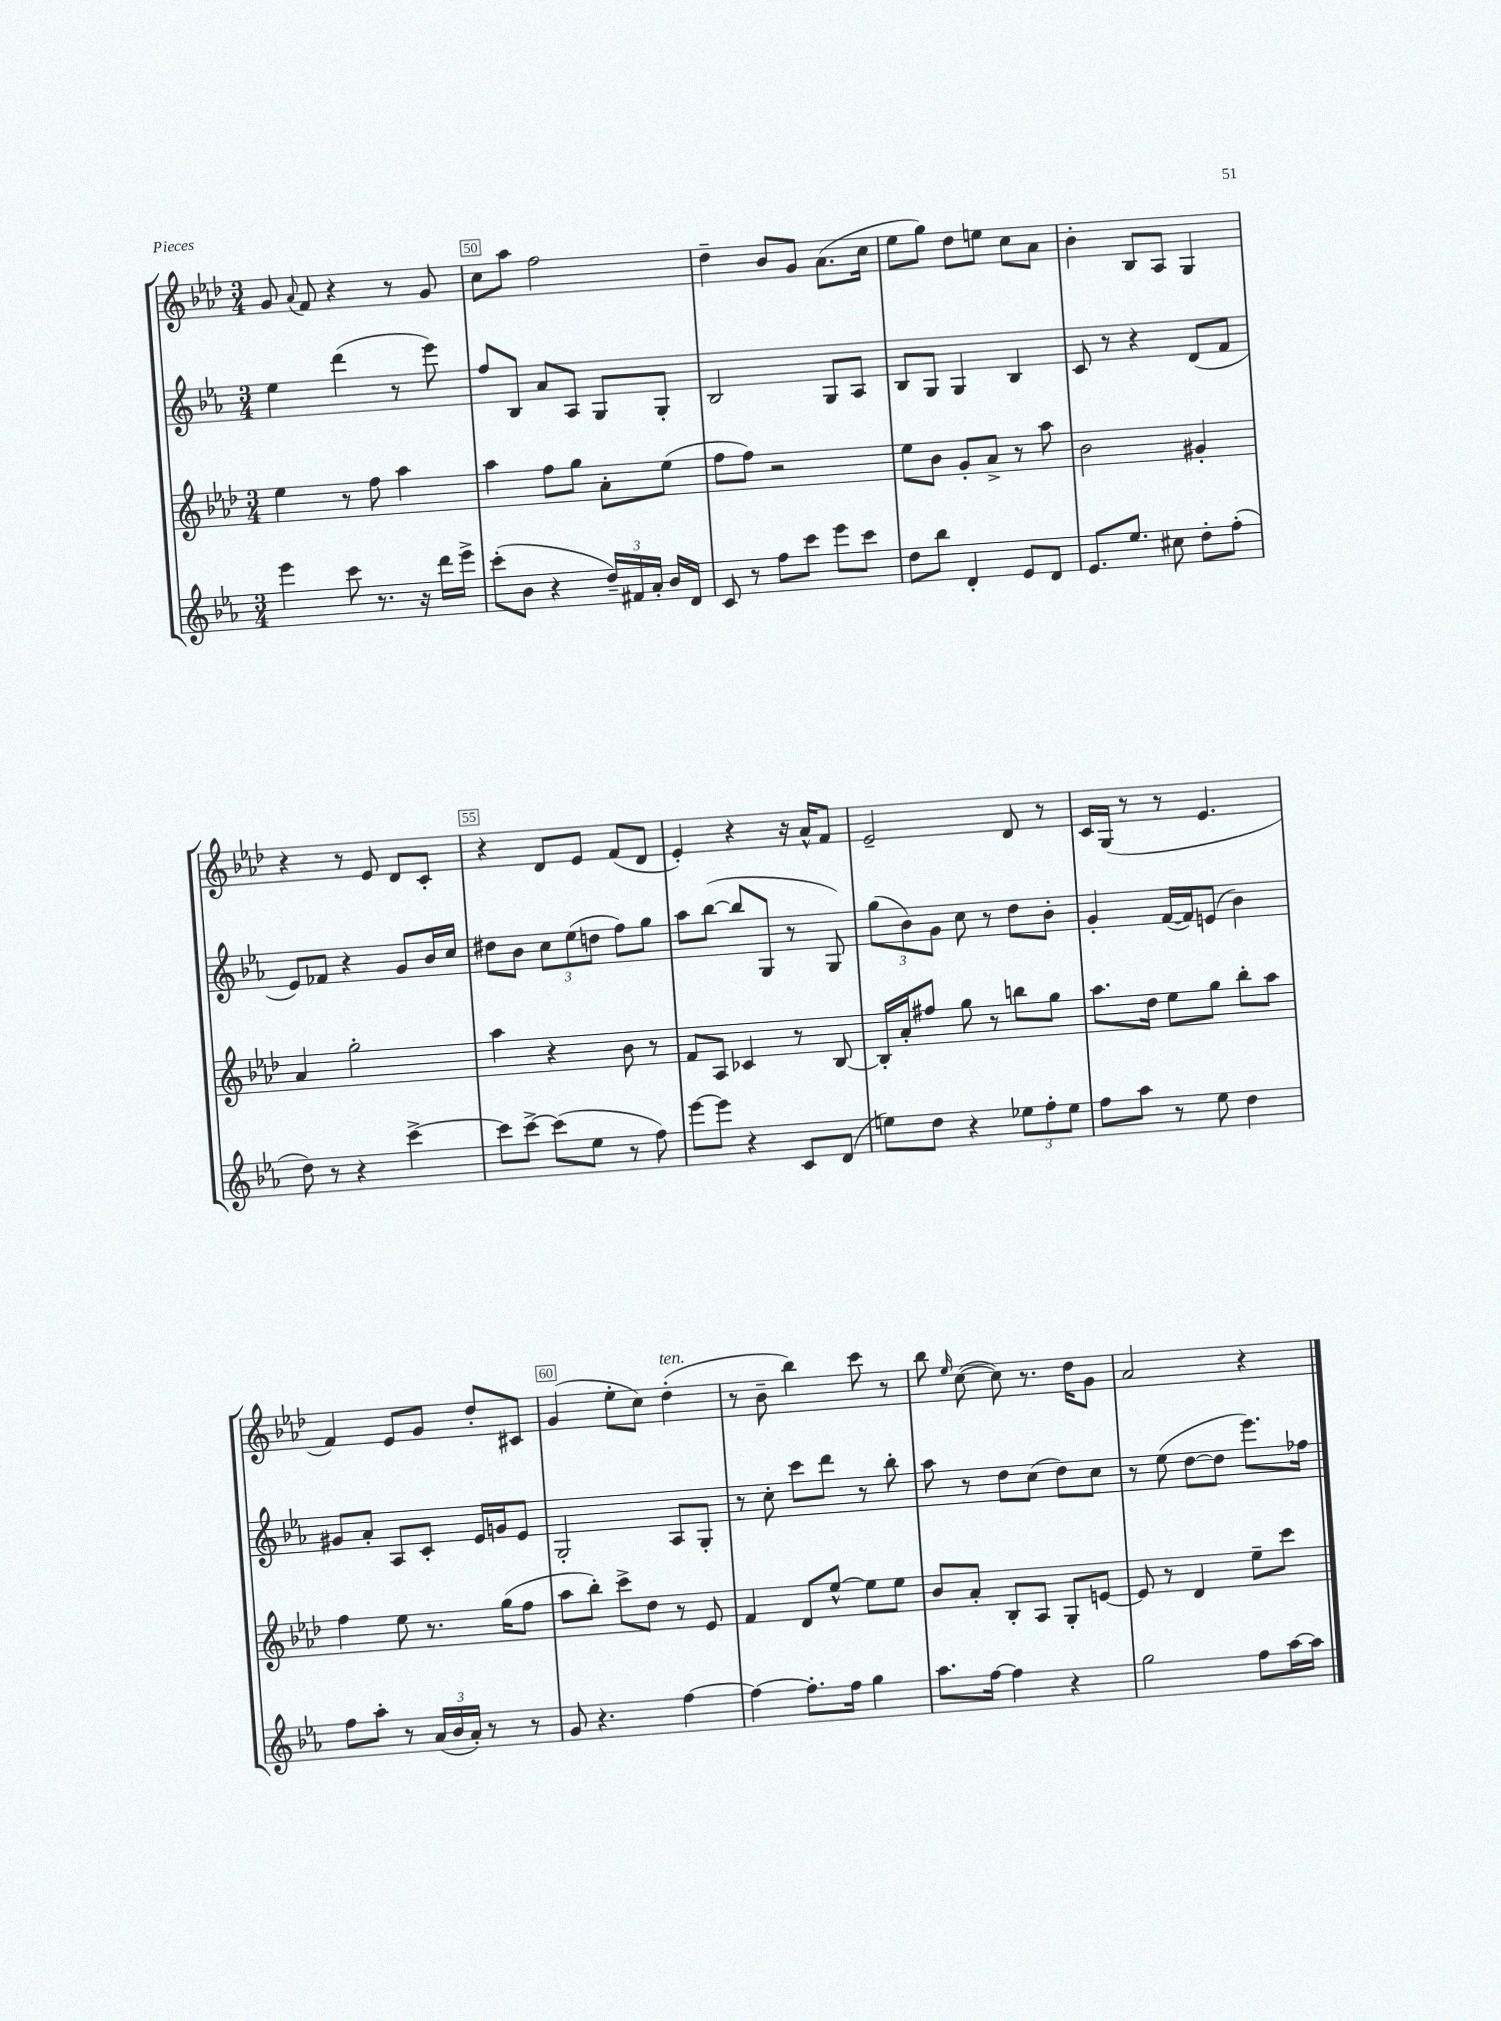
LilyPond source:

<<
\new StaffGroup <<
\new Staff = "s0" {
    \clef treble \key aes \major \numericTimeSignature \time 3/4
    \autoBeamOff g'8 \appoggiatura { aes'8 } f'8 r4 r8 g'8 |
    c''8[ aes''8] f''2 |
    des''4-- bes'8[ g'8] aes'8.[( c''16] |
    ees''8[ g''8]) des''8[ e''8] c''8[ aes'8] |
    bes'4-. bes8[ aes8] g4 |
    r4 r8 ees'8 des'8[ c'8]-. |
    r4 des'8[ ees'8] f'8[( des'8] |
    ees'4-.) r4 r16 aes'16[-^ f'8] |
    ees'2-- des'8 r8 |
    c'16[ g16]( r8 r8 ees'4. |
    f'4) ees'8[ g'8] des''8[-. cis'8] |
    g'4( ees''8[-. c''8]) des''4-.^\markup { \italic "ten." }( |
    r8 bes'8-- bes''4) c'''8 r8 |
    bes''8 \grace { ees''16 } c''8~( c''8) r8. des''16[ g'8] |
    aes'2 r4 \bar "|." |
}
\new Staff = "s1" {
    \clef treble \key ees \major \numericTimeSignature \time 3/4
    \autoBeamOff ees''4 d'''4( r8 ees'''8) |
    f''8[ bes8] aes'8[ aes8] g8[ g8]-. |
    bes2 g8[ aes8] |
    bes8[ g8] g4 bes4 |
    c'8 r8 r4 d'8[( f'8] |
    ees'8[) fes'8] r4 g'8[ bes'16 c''16] |
    dis''8[ bes'8] \tuplet 3/2 { c''8[ ees''8( d''8] } f''8[) g''8] |
    aes''8[ bes''8]~( bes''8[ g8] r8 g8) |
    \tuplet 3/2 { g''8[( bes'8) g'8] } c''8 r8 d''8[ bes'8]-. |
    g'4-. f'16[~( f'16) e'8]( bes'4) |
    gis'8[ aes'8]-. aes8[ c'8]-. ees'16[ g'16 ees'8] |
    g2-. aes8[ g8]-. |
    r8 c''8-. c'''8[ d'''8] r8 bes''8-. |
    aes''8 r8 d''8[ c''8]( d''8[) c''8] |
    r8 ees''8( d''8[~ d''8] ees'''8.[) fes''16] \bar "|." |
}
\new Staff = "s2" {
    \clef treble \key aes \major \numericTimeSignature \time 3/4
    \autoBeamOff ees''4 r8 f''8 aes''4 |
    aes''4 f''8[ g''8] aes'8[-. ees''8]( |
    f''8[ f''8]) r2 |
    ees''8[ bes'8] g'8[-. aes'8]-> r8 aes''8 |
    bes'2 gis'4-. |
    aes'4 g''2-. |
    aes''4 r4 bes'8 r8 |
    f'8[ aes8] ces'4 r8 bes8~ |
    bes16[-. aes'16-. fis''8] g''8 r8 b''8[ g''8] |
    aes''8.[ des''16] ees''8[ g''8] bes''8[-. aes''8] |
    f''4 ees''8 r8. g''16[( f''8] |
    aes''8[ bes''8]-.) c'''8[-> des''8] r8 ees'8 |
    f'4 des'8[ ees''8]~-^ ees''8[ ees''8] |
    bes'8[ aes'8]-. bes8[-. aes8] g8[-. e'8]~ |
    e'8 r8 des'4 ees''8[-- c'''8] \bar "|." |
}
\new Staff = "s3" {
    \clef treble \key ees \major \numericTimeSignature \time 3/4
    \autoBeamOff ees'''4 c'''8 r8. r16 d'''16[ ees'''16]-> |
    c'''8[-.( bes'8] r4 \tuplet 3/2 { d''16[--) fis'16 aes'16]-. } bes'16[ d'16] |
    c'8 r8 f''8[ c'''8] ees'''8[ c'''8] |
    d''8[ bes''8] d'4-. ees'8[ d'8] |
    ees'8.[ ees''8.] cis''8 d''8[-. f''8]-.( |
    d''8) r8 r4 c'''4~-> |
    c'''8[ c'''8]~-> c'''8[( ees''8] r8 f''8) |
    ees'''8[~ ees'''8] r4 c'8[ d'8]( |
    e''8[) d''8] r4 \tuplet 3/2 { ees''8[ f''8-. ees''8] } |
    f''8[ aes''8] r8 ees''8 d''4 |
    f''8[ aes''8]-. r8 \tuplet 3/2 { aes'16[( bes'16 aes'16]-.) } r8 r8 |
    g'8 r4. f''4~ |
    f''4~ f''8.[-. f''16] g''4 |
    aes''8.[ f''16]~ f''4 r4 |
    g''2 f''8[ aes''16~ aes''16] \bar "|." |
}
>>
>>
\layout { \context { \Score currentBarNumber = #49 \override BarNumber.break-visibility = ##(#f #t #t) barNumberVisibility = #(every-nth-bar-number-visible 5) \override BarNumber.stencil = #(make-stencil-boxer 0.1 0.3 ly:text-interface::print) } }
